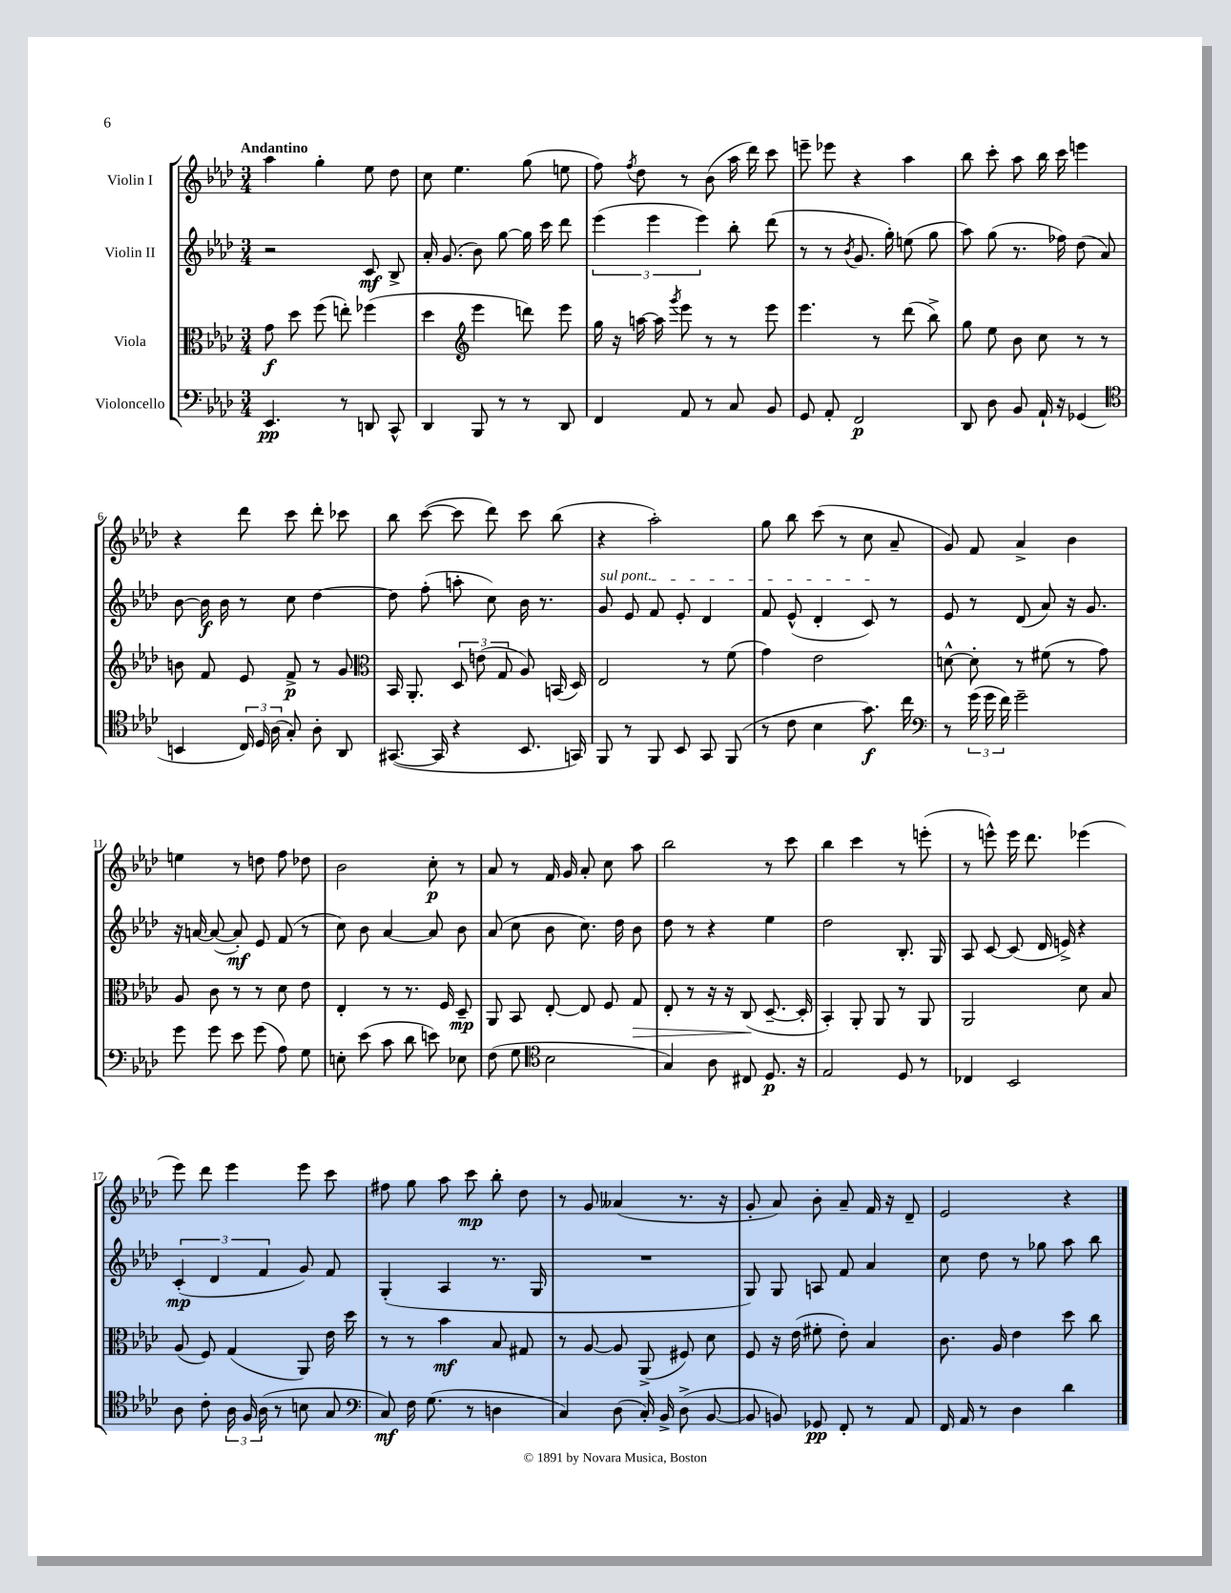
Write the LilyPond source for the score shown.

<<
\new StaffGroup <<
\new Staff = "s0" \with { instrumentName = "Violin I" } {
    \clef treble \key aes \major \numericTimeSignature \time 3/4 \tempo "Andantino"
    \autoBeamOff aes''4 g''4-. ees''8 des''8 |
    c''8 ees''4. g''8( e''8 |
    f''8) \acciaccatura { f''8 } des''8 r8 bes'8( aes''16 des'''16) c'''8 |
    e'''8-- ees'''8 r4 aes''4 |
    bes''8 c'''8-. aes''8 bes''16 c'''16 e'''4 |
    r4 des'''8 c'''8 des'''8-. ces'''8 |
    bes''8 c'''8~( c'''8 des'''8) c'''8 bes''8( |
    r4 aes''2-.) |
    g''8 bes''8 c'''8( r8 c''8 aes'8-- |
    g'8) f'8 aes'4-> bes'4 |
    e''4 r8 d''8 f''8 des''8 |
    bes'2 c''8-.\p r8 |
    aes'8 r8 f'16 g'16 aes'8-. c''8 aes''8 |
    bes''2 r8 c'''8 |
    bes''4 c'''4 r8 e'''8-.( |
    r8 e'''8-^) e'''16 des'''8. ees'''4( |
    ees'''8) des'''8 ees'''4 ees'''8 c'''8 |
    fis''8 g''8 aes''8 c'''8\mp bes''8-. des''8 |
    r8 g'8 aeses'4( r8. r16 |
    g'8-. aes'8) bes'8-. aes'8-- f'16 r16 des'8-- |
    ees'2 r4 \bar "|." |
}
\new Staff = "s1" \with { instrumentName = "Violin II" } {
    \clef treble \key aes \major \numericTimeSignature \time 3/4
    \autoBeamOff r2 c'8\mf bes8-> |
    aes'16-. g'8.( bes'8) g''8~ g''16 c'''16 des'''8 |
    \tuplet 3/2 { ees'''4( ees'''4 ees'''4) } bes''8-. des'''8( |
    r8 r8 \acciaccatura { bes'8 } g'8. g''16-.) e''8( g''8 |
    aes''8) g''8( r8. fes''16) des''8( aes'8) |
    bes'8~ bes'16\f bes'16 r8 c''8 des''4~ |
    des''8 f''8-.( a''8-. c''8) bes'16 r8. |
    \once \override TextSpanner.bound-details.left.text = \markup { \italic "sul pont." } g'8\startTextSpan ees'8 f'8 ees'8-. des'4 |
    f'8 ees'8-^( des'4-. c'8\stopTextSpan) r8 |
    ees'8 r8 des'8( aes'8) r16 g'8. |
    r16 a'16~ a'8~( a'8-.\mf) ees'8 f'8( r8 |
    c''8) bes'8 aes'4~ aes'8 bes'8 |
    aes'8( c''8 bes'8 c''8.) des''16 bes'8 |
    des''8 r8 r4 ees''4 |
    des''2 bes8.-. g16 |
    aes8 c'8~ c'8( des'16 e'16->) r4 |
    \tuplet 3/2 { c'4-.\mp( des'4 f'4 } g'8) f'8 |
    g4-.( aes4 r8. g16 |
    R2. |
    g8) g8 a8 f'8 aes'4 |
    c''8 des''8 r8 ges''8 aes''8 bes''8 \bar "|." |
}
\new Staff = "s2" \with { instrumentName = "Viola" } {
    \clef alto \key aes \major \numericTimeSignature \time 3/4
    \autoBeamOff g'8\f des''8 f''8( e''8-.) fes''4( |
    des''4 \clef treble ees'''4 d'''8) ees'''8 |
    g''16 r16 a''16~ a''16 \acciaccatura { g'''8 } ees'''8 r8 r8 ees'''8 |
    ees'''4. r8 des'''8( bes''8->) |
    g''8 ees''8 bes'8 c''8 r8 r8 |
    b'8 f'8 ees'8 f'8->\p r8 g'8 |
    \clef alto bes,16 aes,8.-. \tuplet 3/2 { des8 e'8( g8 } aes8) b,16( des16) |
    ees2 r8 f'8( |
    g'4) ees'2 |
    d'8~-^ d'8-. r8 fis'8( r8 g'8) |
    aes8 c'8 r8 r8 des'8 ees'8 |
    ees4-. r8 r8. f16 des8--\mp |
    aes,8 bes,8 ees8~-. ees8 f8 g8\> |
    ees8-. r8 r16 r16 c8\!( des8.~-- des16-. |
    bes,4-.) aes,8-. aes,8 r8 aes,8 |
    aes,2 des'8 bes8 |
    aes8( f8) g4( aes,8) ees'16 des''16 |
    r8 r8 bes'4\mf bes8 gis8 |
    r8 aes8~ aes8 aes,8->( fis8) des'8 |
    f8 r16 ees'16( fis'8-. ees'8-.) bes4 |
    c'8. aes16 ees'4 des''8 c''8 \bar "|." |
}
\new Staff = "s3" \with { instrumentName = "Violoncello" } {
    \clef bass \key aes \major \numericTimeSignature \time 3/4
    \autoBeamOff ees,4.\pp r8 d,8 c,8-^ |
    des,4 bes,,8 r8 r8 des,8 |
    f,4 aes,8 r8 c8 bes,8 |
    g,8 aes,8-. f,2\p |
    des,8 des8 bes,8 aes,16-! r16 ges,4( |
    \clef tenor b,4 \tuplet 3/2 { c16) des16 aes16( } g8-.) aes8-. aes,8 |
    gis,8.~( gis,16 r4 bes,8. g,16) |
    f,8 r8 f,8 bes,8 g,8 f,8( |
    r8 c'8 bes4 g'8.\f) c''16 |
    \clef bass r8 \tuplet 3/2 { g'16( g'16 f'16) } g'2-- |
    g'8 g'8 ees'8 g'8( aes8) g8 |
    e8-. ees'8( c'8 des'8 e'8) ees8 |
    f8( g8 \clef tenor bes2 |
    g4) aes8 cis8 des8.\p r16 |
    ees2 des8 r8 |
    ces4 bes,2 |
    aes8 c'8-. \tuplet 3/2 { aes16 f16 aes16( } r8 b8 g8 |
    \clef bass c8\mf) f16 g8.( r8 d4 |
    c4) des8( c16-.) bes,16-> des8->( bes,8~ |
    bes,8 b,8) ges,8\pp f,8-. r8 aes,8 |
    f,16 aes,16 r8 des4 des'4 \bar "|." |
}
>>
>>
